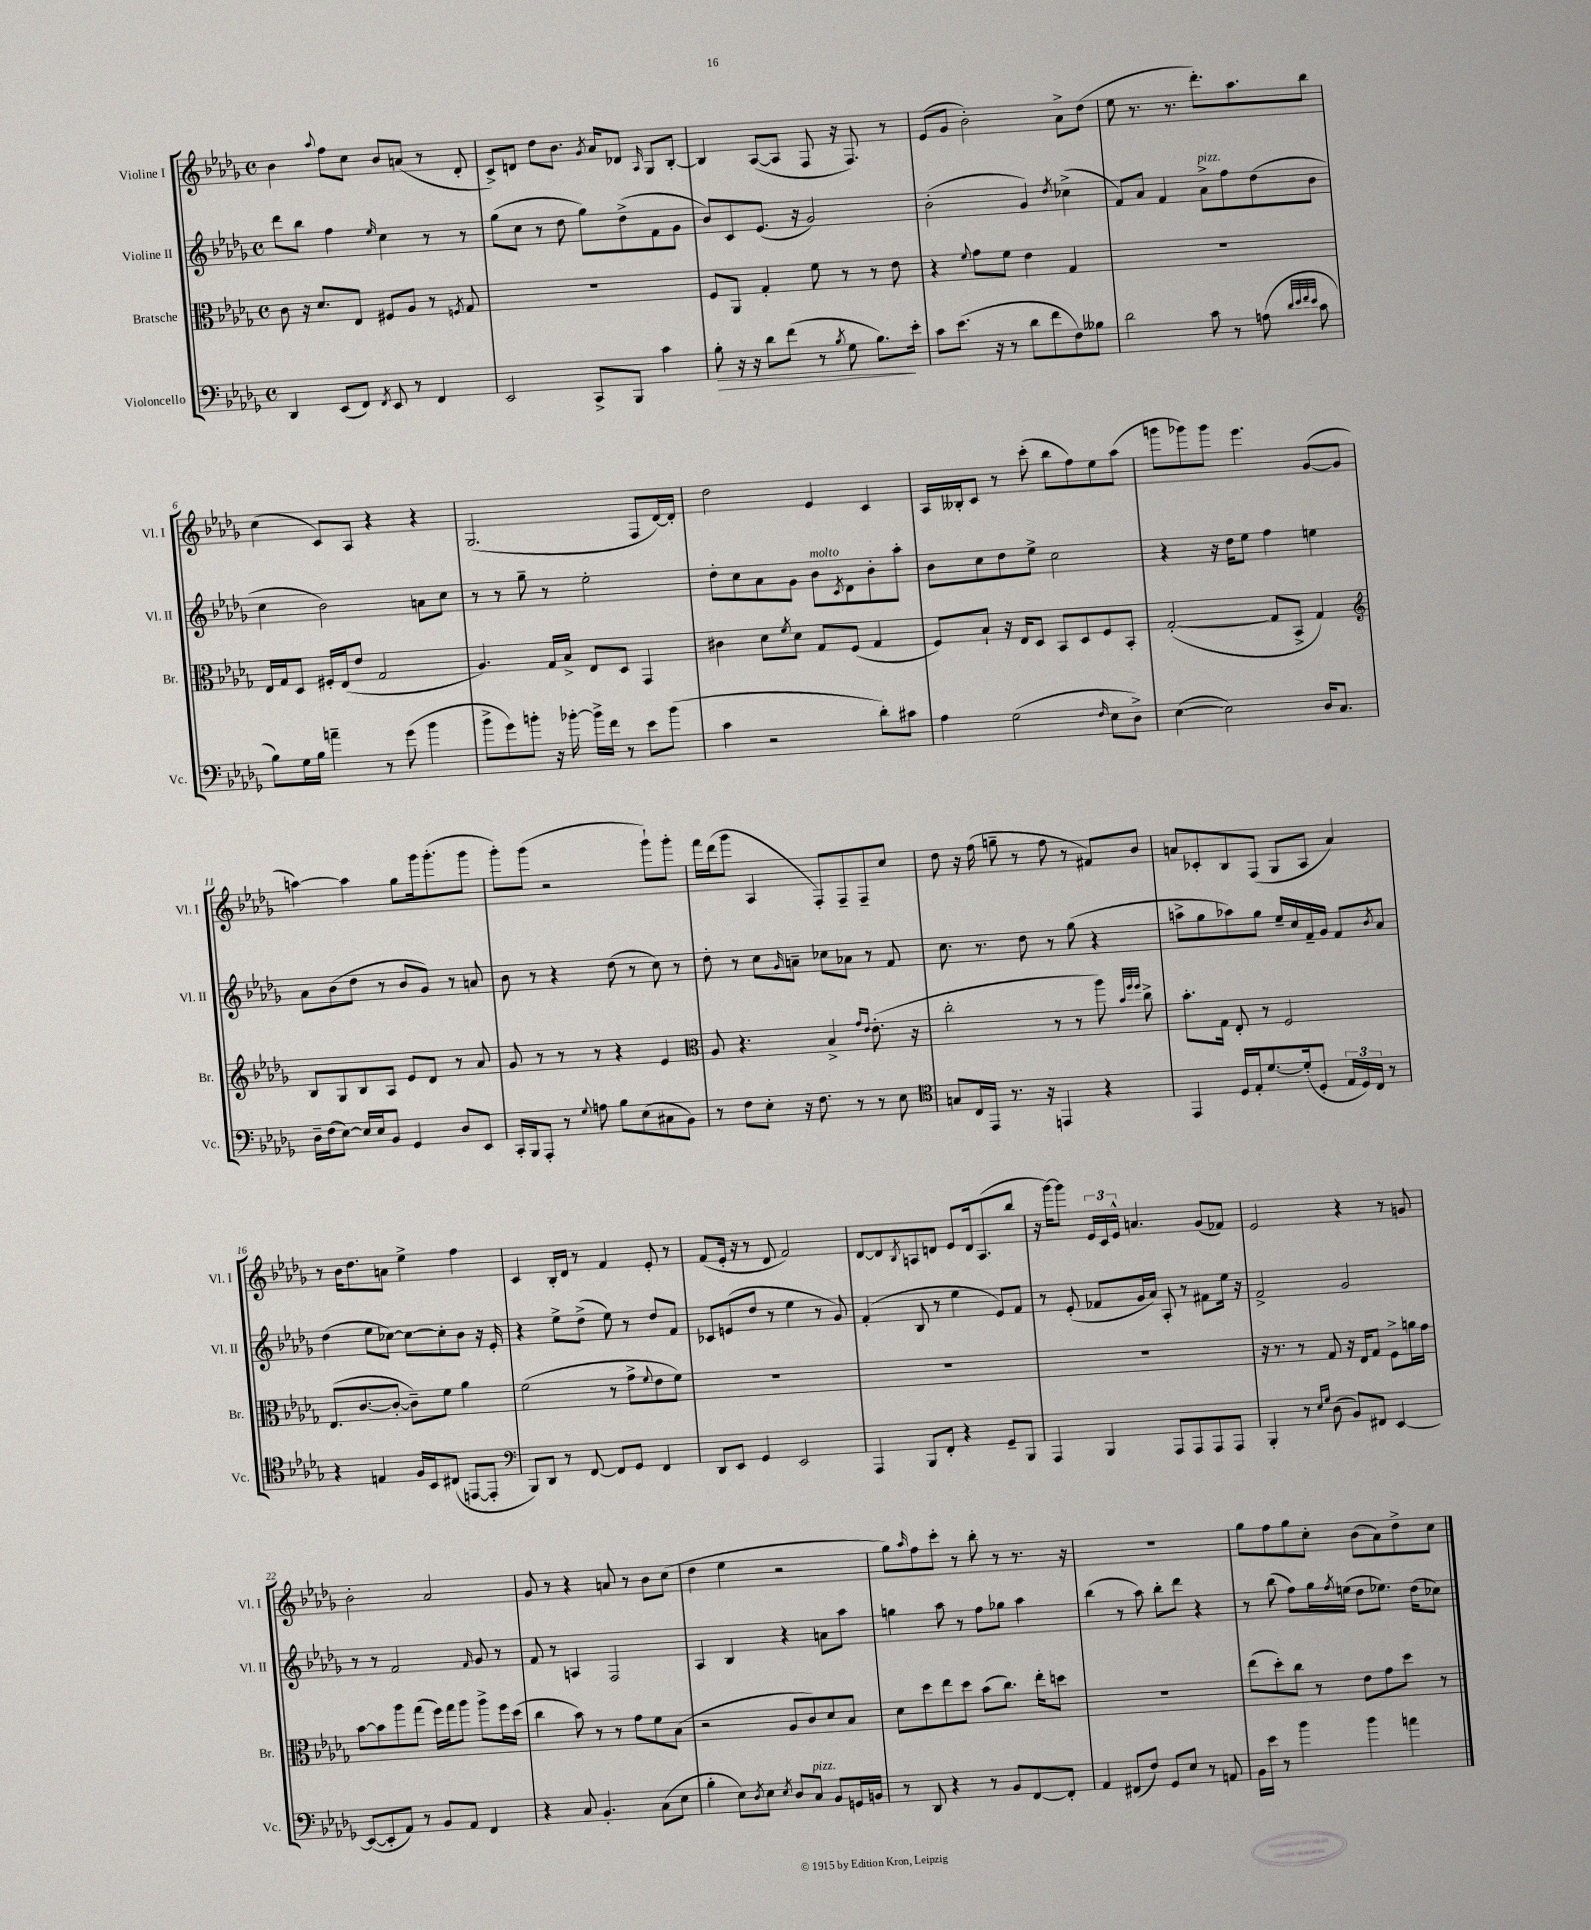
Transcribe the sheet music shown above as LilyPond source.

<<
\new StaffGroup <<
\new Staff = "s0" \with { instrumentName = "Violine I" shortInstrumentName = "Vl. I" } {
    \clef treble \key des \major \defaultTimeSignature \time 4/4
    bes'4 \appoggiatura { aes''8 } f''8 c''8 bes'8 a'8( r8 des'8-. |
    c'8->) d'8 des''8 bes'8. \acciaccatura { ges'8 } aes'16 des'8 \grace { aes16 } ges8 bes8~-. |
    bes4 aes8~( aes8 f8 r16 f8.) r8 |
    ees'8( ges'8 bes'2-.) aes'8-> des''8( |
    ees''8 r8. r8. des'''8.-.) aes''8. bes''8 |
    c''4( c'8) aes8 r4 r4 |
    ges2.( f8 des'16~) des'16-. |
    des''2 ees'4 c'4 |
    aes16 beses16-. c'8 r8 c'''8-.( bes''8 f''8) ees''8 aes''8( |
    g'''8 ges'''8) ges'''8 ees'''4. ges'8~( ges'8 |
    a''4~) a''4 ges''8 ges'''16 ges'''8.-.( ges'''8 |
    ges'''8-.) ges'''8( r2 ges'''8-!) ges'''8-. |
    f'''16 des'''16( ges'''8 aes4 f8-.) f8-- f8-- c''8 |
    des''8 r16 f''16( g''8-- r8 f''8 r8 fis'8) bes'8 |
    a'8 ces'8-. bes8 f8( ges8 aes8 a'4) |
    r8 bes'16 des''8. a'8 ees''4-> f''4 |
    c'4 bes16-. des'16 r8 f'4 ees'8-. r8 |
    f'8( ees'16-. r16 r8 des'8 f'2) |
    des'8~ des'8 \acciaccatura { bes8 } a8 d'8 ees'8 d'16 a8.( bes''8 |
    r16 ges'''16~) ges'''8 \tuplet 3/2 { ees'16 c'16 ees'16-^ } a'4. ges'8( fes'8) |
    ees'2 r4 r8 g'8 |
    bes'2-. aes'2 |
    ges'8 r8 r4 a'8 r8 bes'8 c''8( |
    des''4 ees''4 r2 |
    ges''8) \grace { aes''16 } f''8 c'''8-. r8 bes''8-. r8 r8. r16 |
    R1 |
    ges''8 f''8 ges''8 c''8-. bes'8( aes'8) des''8-> c''8 \bar "|." |
}
\new Staff = "s1" \with { instrumentName = "Violine II" shortInstrumentName = "Vl. II" } {
    \clef treble \key des \major \defaultTimeSignature \time 4/4
    des'''8 bes''8 f''4 \grace { ees''16 } c''4 r8 r8 |
    ges''8( c''8 r8 des''8 ges''8) des''8->( f'8 ges'8 |
    bes'8) c'8 ees'8.( r16 ges'2) |
    bes'2-.( ges'4) \acciaccatura { des''8 } ces''4->( |
    f'8) aes'8 f'4 aes'8->^\markup { \italic "pizz." } f''8 des''8( bes'8 |
    c''4 bes'2) a'8 c''8 |
    r8 r8 ges''8-- r8 ees''2-. |
    des''8-. c''8 aes'8 ges'8 bes'8^\markup { \italic "molto" } \acciaccatura { c'8 } des'8 bes'8-. aes''8-. |
    bes'8 c''8 des''8 ees''8-> c''2 |
    r4 r16 des''16 ees''8 f''4 e''4 |
    aes'8 bes'8( des''8 r8 bes'8 ges'8) r8 a'8 |
    bes'8 r8 r4 des''8( r8 c''8) r8 |
    des''8-. r8 c''8 \grace { ges'16 } a'8-- ces''8 aes'8 r8 f'8 |
    c''8. r8. des''8 r8 ges''8( r4 |
    a''8-> ges''8 aes''8) ges''8 ees''16-- c''16 f'16-- ges'16 f'8 \acciaccatura { bes'8 } aes'8 |
    des''4( ees''8 ces''8~) ces''8~ ces''8-. bes'8 r16 ees'16-. |
    r4 ees''8-> des''8->( ees''8) r8 des''8 f'8 |
    ces'8 e'8( des''8 r8 ees''4 r8 ges'8) |
    f'4-.( bes8 r8 ees''4 ees'8) f'8 |
    r8 ees'8-.( fes'8 ges'16 aes'16) aes8-. r8 fis'8 ees''16 r16 |
    f'2-> ges'2 |
    r8 r8 f'2 \grace { f'16 } ges'8 r8 |
    f'8 r8 a4 f2 |
    aes4 bes4 r4 a'8 aes''8 |
    g''4 aes''8 r8 f''8 ges''8 aes''4 |
    bes''4( r8 aes''8) bes''8-. des'''8 r4 |
    r8 bes''8( f''8) ges''16 \acciaccatura { f''8 } e''16( des''8 ees''8.) des''16( ces''8) \bar "|." |
}
\new Staff = "s2" \with { instrumentName = "Bratsche" shortInstrumentName = "Br." } {
    \clef alto \key des \major \defaultTimeSignature \time 4/4
    c'8 r16 des'8. ees8 fis8 aes8 r8 \acciaccatura { f8 } ges8 |
    R1 |
    f8 aes,8 ges4-. f'8 r8 r8 ees'8 |
    r4 \appoggiatura { f'8 } ges'8 f'8 ees'4 ges4 |
    R1 |
    ees16 ges16 des8 fis16-. ees16( ees'8 ges2 |
    aes4.) ges16 bes16-> ees8 des8 ges,4 |
    cis'4 des'8 \acciaccatura { f'8 } des'8 ges8 f8( ges4 |
    f8) bes8-! r16 ees16 des8 bes,8 des8 f8 bes,8-. |
    ges2~-.( ges8 bes,8-> ges4) |
    \clef treble bes8 ges8 bes8 aes8 ees'8 des'8 r8 aes'8 |
    ges'8 r8 r8 r8 r4 ees'4 |
    \clef alto aes8 r4. bes4-> \grace { ges'16 ees'16 } ees'8.-.( r16 |
    c''2-. r8 r8 aes''8) \grace { bes'32 f''32 f''32 } c''8-> |
    bes'8.-. ges16 ees8-. r8 f2 |
    ees8.( c'8.~ c'8~-. c'8--) f'8 aes'4 |
    f'2( r8 ges'8-> \appoggiatura { f'8 } ees'8 f'8) |
    R1 |
    R1 |
    R1 |
    r16 r8. r8 ges8 r16 ees16 ges8 f8-> a'16 ges'16 |
    bes'8~ bes'8 aes''8 ges''8( f''16) ges''16 aes''8 aes''8-> f''16 des''16( |
    c''4 bes'8) r8 r8 ges'8 f'8 bes8( |
    r2 aes8 c'8) des'8 bes8 |
    des'8 des''8 ees''8 des''8 bes'8( c''8.) ees''16-. d''8 |
    R1 |
    ees''8( des''8-.) c''8 r8 ees'8 ges'8 des''8 r8 \bar "|." |
}
\new Staff = "s3" \with { instrumentName = "Violoncello" shortInstrumentName = "Vc." } {
    \clef bass \key des \major \defaultTimeSignature \time 4/4
    des,4 ees,8( f,8) \acciaccatura { f,8 } ees,8 r8 f,4 |
    ees,2 c,8-> bes,,8 c'4 |
    bes8-.\> r16 r16 des'8 f'8( r8 \acciaccatura { bes8 } ges8 bes8.\!) ees'16-. |
    c'8 ees'8.( r16 r8 des'8 f'8 f8) beses8 |
    des'2 c'8 r8 a8( \grace { des'32 ees'32 f'32 ees'32 } c'8 |
    bes8) ges16 bes16 a'4-- r8 ges'8( bes'4 |
    bes'8-> ges'8) b'8-. r16 bes'16~-. bes'16-> f'16 r8 ees'8 bes'8( |
    c'4 r2 des'8-.) cis'8 |
    aes4 ges2( \grace { f16 } ees8 des8->) |
    ees4~( ees2) des16 c8. |
    des16-- f16( ees8~) ees16 ees16 bes,8 ges,4 des8 ees,8 |
    c,16-. bes,,16 aes,,8-. r8 \appoggiatura { ges8 } a8 bes8 ees8( cis8 bes,8) |
    r8 f8 ees8-. r16 f8. r8 r8 ees8 |
    \clef tenor g8 c16 ees,16 r8. r16 e,4 r4 |
    ees,4 des16 ees16-. des'8.~ des'16-.( des8-. \tuplet 3/2 { ees16 des16) c16 } r8 |
    r4 e4 f16 bes,16 cis8( e,8~ e,8-. |
    \clef bass bes,,8) des,8 r8 f,8~ f,8 ges,8 f,4 |
    des,8 ees,8 ges,4 ees,2 |
    aes,,4 bes,,8 f,8-. r4 ges,8-- bes,,8 |
    aes,,4 bes,,4 aes,,8 aes,,8 aes,,8 aes,,8 |
    bes,,4-. r8 \grace { ees16 ges16 } des8( bes,8) fis,8 ees,4~ |
    ees,8~( ees,8-. aes,8) r8 bes,8 aes,8 f,4 |
    r4 c8 bes,4.-. c8( ees8 |
    bes4-. ees8) \acciaccatura { des8 } ees8 \acciaccatura { ees8 } des8 c8^\markup { \italic "pizz." } bes,8 g,16 b,16 |
    r8 des,8 r4 r8 bes,8 f,8~ f,8-. |
    aes,4 fis,8( f8) ges,8 ees8 r8 a,8 |
    bes,16 ees'16 r8 bes'4 bes'4 a'4 \bar "|." |
}
>>
>>
